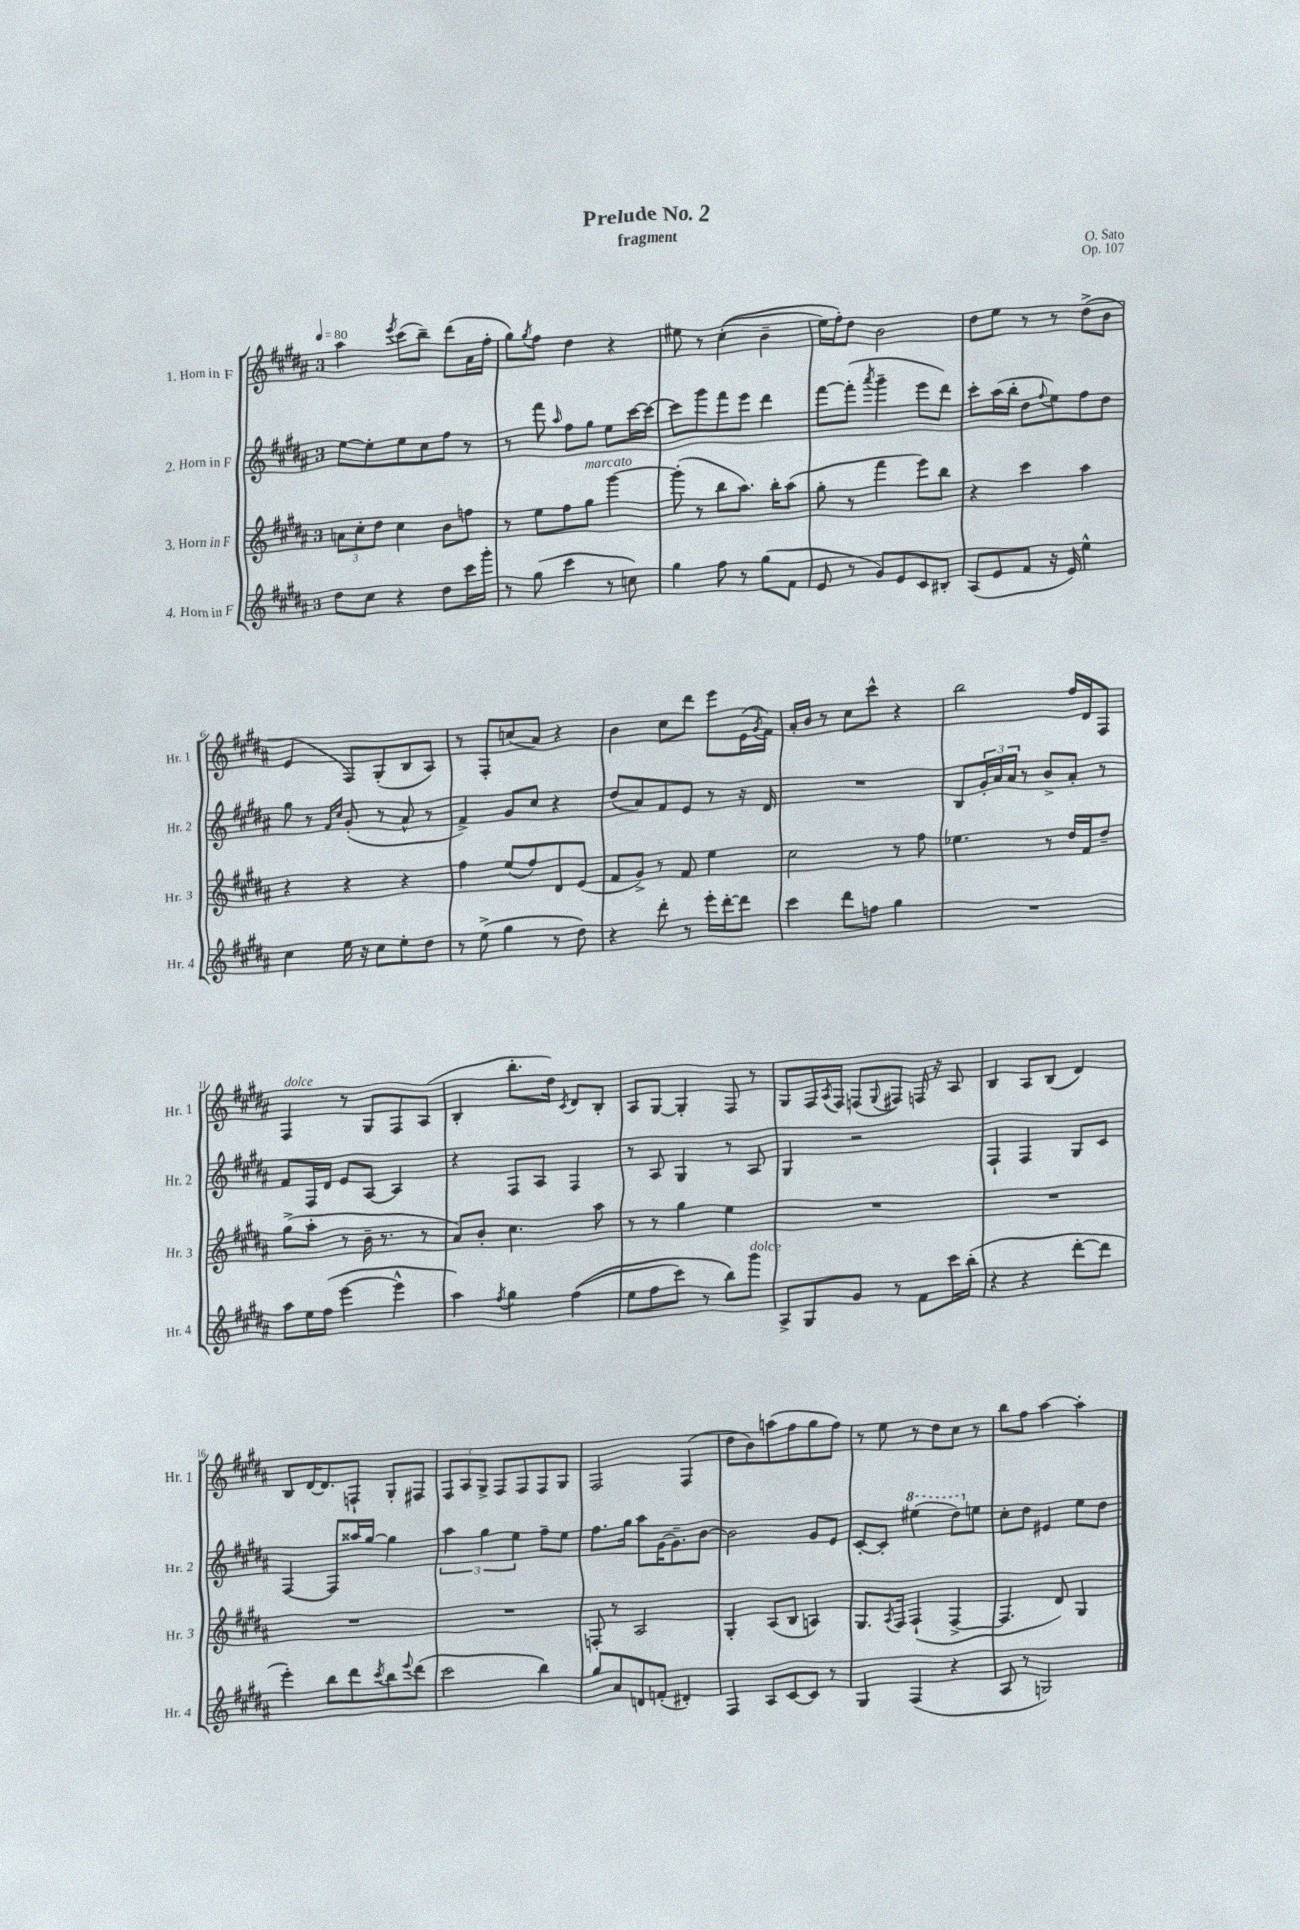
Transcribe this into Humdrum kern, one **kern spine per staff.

**kern	**kern	**kern	**kern
*part4	*part3	*part2	*part1
*staff4	*staff3	*staff2	*staff1
*I"4. Horn in F	*I"3. Horn in F	*I"2. Horn in F	*I"1. Horn in F
*I'Hr. 4	*I'Hr. 3	*I'Hr. 2	*I'Hr. 1
*clefG2	*clefG2	*clefG2	*clefG2
*k[f#c#g#d#a#]	*k[f#c#g#d#a#]	*k[f#c#g#d#a#]	*k[f#c#g#d#a#]
*M3/4	*M3/4	*M3/4	*M3/4
*MM80	*MM80	*MM80	*MM80
=1	=1	=1	=1
8dd#\L	12an\L	[8ee\L	4aa#\
.	12cc#'\	.	.
8cc#\J	.	8ee'\]	.
.	12dd#\J	.	.
.	.	.	8qeee/
4r	4cc#\	8ee\	(8ccc#\L
.	.	8cc#\	8bb~\J)
8dd#\L	8b\L	8ff#\J	(8ddd#\L
16ccc#\L	8ffn\J	8r	16a#\L
16ggg#'\JJ	.	.	16ff#'\JJ
=2	=2	=2	=2
8r	8r	8r	8gg#\L)
.	.	.	8qgg#/
(8gg#\	8ee\L	8fff#\	8ff#\J
.	.	16qqaa#/	.
4ccc#\	8ff#\	8ff#\L	4dd#\
!	!LO:TX:a:i:t=marcato	!	!
.	8gg#\J	8gg#\J	.
8r	[4ggg#\	8ee\L	4r
8ccn\)	.	[16ccc#\L	.
.	.	16ccc#\JJ_	.
=3	=3	=3	=3
4gg#\	(8ggg#'\]	8ccc#\L]	8ee#X\
.	8r	8ggg#\	8r
8ff#\	8bb\L	8fff#\	((4cc#'\
8r	8.aa#\J)	8eee\J	.
(8gg#\L	.	4ddd#\	4b~\
.	16bb'\KL	.	.
8f#\J	(8aa#\J	.	.
=4	=4	=4	=4
8e/	8gg#'\	[8fff#\L	16ee\LL)
.	.	.	16ff#'\J)
8r	8r	(8fff#'\J]	8dd#\J
.	.	8qaaa#/	.
8g#/L)	4fff#\	4ggg#~\	2b\
8e/	.	.	.
8c#/	8eee\L)	8eee\L	.
8B#X'/J	8bb\J	8ddd#\J)	.
=5	=5	=5	=5
(8A#/L	4r	8ccc#'\L	8dd#\L
8e/	.	(16aa#\L	8ee\J
.	.	16bb'\JJ	.
8f#/J	4ccc#\	8dd#\L	8r
.	.	8qqff#/	.
16r	.	8ee\)	8r
16e/)	.	.	.
4ee^^\	4aa#\	8ff#\	(8dd#^\L
.	.	8dd#\J	8b\J
!!LO:LB:g=z
=6	=6	=6	=6
4cc#\	4r	8gg#\	4e/
.	.	8r	.
.	.	16qqf#/LL	.
.	.	16qqcc#/JJ	.
16ee\	4r	(8g#'/	8F#/L)
16r	.	.	.
8cc#\L	.	8r	(8G#'/
8ee'\	4r	8a#^^/	8B/
8dd#\J	.	8r	8A#/J)
=7	=7	=7	=7
8r	4ff#\	4f#^/)	8r
(8ee^\	.	.	8F#'/L
4gg#\	(8ee/L	8g#/L	(8ccn/
.	8ff#/)	8cc#/J	8a#/J)
8r	8d#/	4r	4r
8dd#\)	(8e/J	.	.
=8	=8	=8	=8
4r	8f#/L	(8dd#/L	4b\
.	8g#^/J)	8a#/)	.
8ddd#'\	8r	8f#/	8cc#\L
8r	8f#/	8e/J	8ddd#\J
16eee'\LL	4ee\	8r	8eee\L
[16ddd#'\J	.	.	.
8ddd#\J]	.	16r	(16e\L
.	.	.	8qg#/
.	.	16d#/	16f#\JJ)
=9	=9	=9	=9
4ccc#\	2cc#\	2.r	16a#'/LL
.	.	.	16b/JJ
.	.	.	8r
8ddd#\L	.	.	8cc#\L
8ffn\J	.	.	8ccc#^^\J
4gg#\	8r	.	4r
.	8ff#\	.	.
=10	=10	=10	=10
2.r	4.ee-X\	8B/L	2bb\
.	.	24g#'/L	.
.	.	24a#/	.
.	.	24a#/JJ	.
.	.	8r	.
.	8r	8b^/L	.
.	16dd#/LL	8a#'/J	16ff#/LL
.	16f#/J	.	16d#/J
.	8dd#~/J	8r	8F#/J
!!LO:LB:g=z
=11	=11	=11	=11
!	!	!	!LO:TX:a:i:t=dolce
8aa#\L	(8gg#^\L	8f#/L	4F#/
16ee\L	8aa#'\J	16F#/L	.
(16ff#\JJ	.	16d#/JJ	.
[4eee\	8r	8e/L	8r
.	16b~\	[8A#/J	8G#/L
.	8.r	.	.
4eee^^\]	.	4A#/]	8F#/
.	8r	.	(8A#/J
=12	=12	=12	=12
4aa#\)	8a#/L)	4r	4B'/
.	8b'/J	.	.
8qff#/	.	.	.
4gg#\	4.cc#\	8F#/L	8.bb'\L
.	.	8A#/J	.
.	.	.	16dd#\Jk)
.	.	.	8qc#/
((4ff#\	.	4F#/	8d#/L
.	8aa#\	.	8B'/J
=13	=13	=13	=13
8ee\L	8r	8r	8A#/L
8ff#\	8r	8A#/	[8G#/J
8ccc#\J)	4gg#\	4G#/	4G#'/]
8r	.	.	.
8bb\L)	4ee\	8r	8F#/
!LO:TX:a:i:t=dolce	!	!	!
8ggg#\J	.	8A#/	8r
=14	=14	=14	=14
8A#^/L	2.r	4G#/	8G#/L
8G#/	.	.	16F#/L
.	.	.	8qA#/
.	.	.	16F#/JJ
8g#/J	.	2r	(8Fn/L
.	.	.	8qqG#/
8r	.	.	8F#X/J)
8f#\L	.	.	16Fn/
.	.	.	16r
16ccc#\L	.	.	8A#/
(16bb'\JJ	.	.	.
=15	=15	=15	=15
4r	2.r	4F#`/	4B/
4r	.	4F#/	8A#/L
.	.	.	(8B/J
[8ddd#'\L	.	8G#/L	4d#/)
8ddd#\J]	.	8c#/J	.
!!LO:LB:g=z
=16	=16	=16	=16
4eee'\)	2.r	[4F#/	8B/L
.	.	.	[16d#/K
.	.	.	8.d#/]
8bb\L	.	8F#/L]	.
8ddd#\	.	16aa##X/L	8Fn`/J
.	.	[16gg#/JJ	.
8qccc#/	.	.	.
8bb\	.	4gg#\]	8G#'/L
8qqeee/	.	.	.
(8ddd#\J	.	.	8F#X/J
=17	=17	=17	=17
2ccc#\	2.r	6aa#\	12F#/L
.	.	.	12A#/
.	.	6gg#\	12G#^/J
.	.	.	8F#/L
.	.	6ee\	.
.	.	.	8F#/
4bb\)	.	8ff#~\L	8F#/
.	.	8ee\J	8G#/J
=18	=18	=18	=18
8gg#/L	8Fn'/	8.ff#\L	2F#/
8a#/	8r	.	.
.	.	16gg#\Jk	.
8dn/	2A#/	8aa#\L	.
(8fn'/J	.	[16g#\K	.
.	.	8.g#~\]	.
4d#X'/)	.	.	(4F#/
.	.	[8b\J	.
=19	=19	=19	=19
4F#/	4G#'/	2b\]	8dd#\L
.	.	.	8b\)
8A#/L	(8A#/L	.	(8aan\
[8c#/	8B/J	.	8ff#\
8c#/J]	4An/)	8g#/L	8gg#\
8r	.	8e/J	8ff#\J)
=20	=20	=20	=20
4G#/	8.G#/L	[8c#'/L	8r
.	.	8c#'/J]	8ee\
.	8qA#/	.	.
.	16F#/Jk	.	.
*	*	*8va	*
(4F#/	(4F#`/	(4eee#X\	8r
.	.	.	8dd#\L
4r	[4F#^/	8ddd#\L)	8cc#\J
*	*	*X8va	*
.	.	8een\J	8r
=21	=21	=21	=21
8A#/	4.F#/]	8cc#'\L	8bb\L
8r	.	8dd#\J	8ff#\J
2Gn/)	.	4e#X/	[4aa#\
.	8d#/)	.	.
.	4G#/	8ee\L	4aa#'\]
.	.	8dd#\J	.
==	==	==	==
*-	*-	*-	*-
